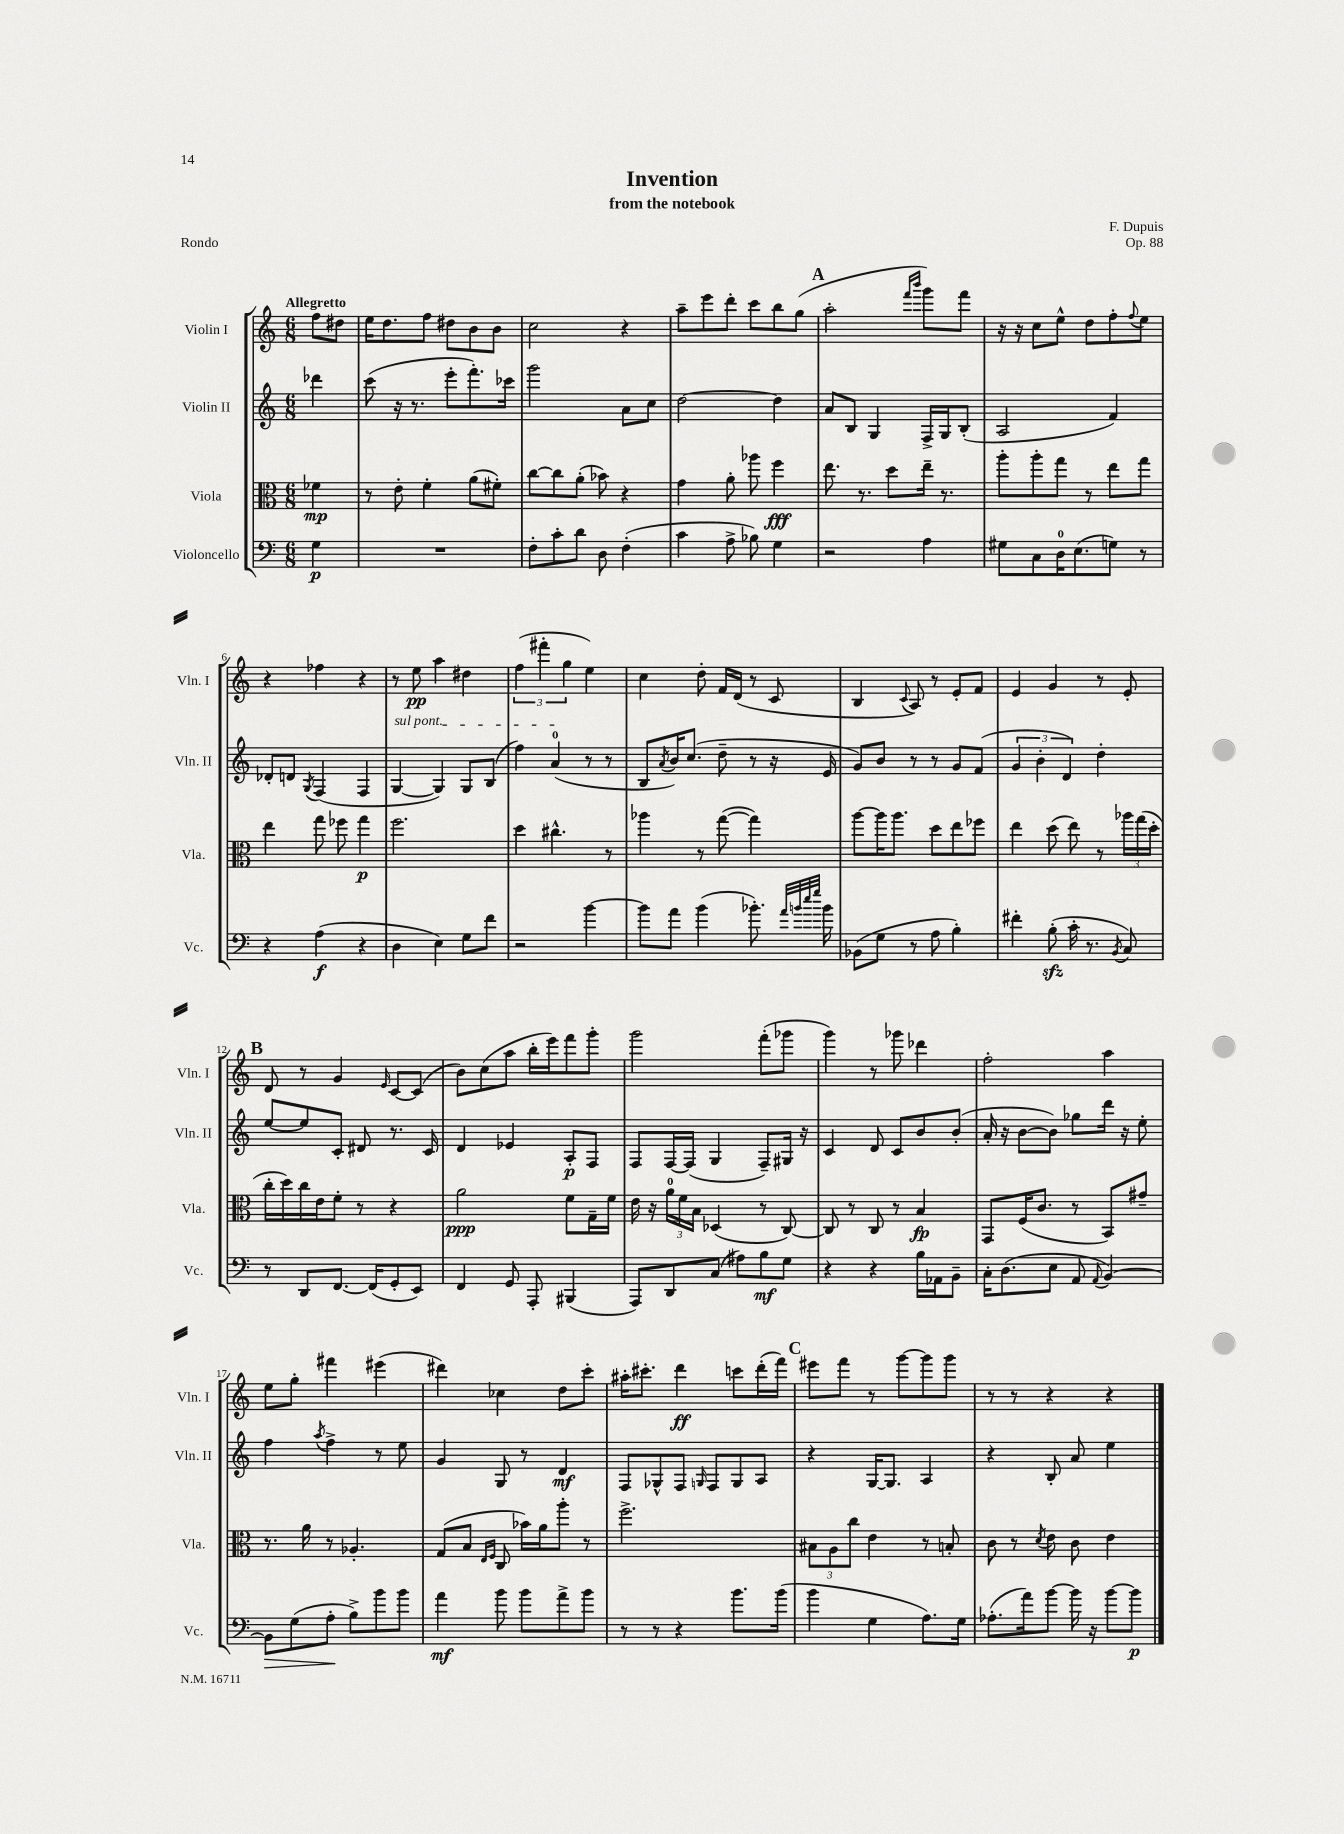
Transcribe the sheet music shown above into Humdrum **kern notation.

**kern	**kern	**kern	**kern
*staff4	*staff3	*staff2	*staff1
*clefF4	*clefC3	*clefG2	*clefG2
*k[]	*k[]	*k[]	*k[]
*M6/8	*M6/8	*M6/8	*M6/8
4G	4f-	4ddd-	8ff
.	.	.	8dd#
=	=	=	=
2.r	8r	(8ccc	16ee
.	.	.	8.dd
.	8e'	16r	.
.	.	8.r	.
.	4f'	.	8ff
.	.	8eee'	8dd#
.	(8a	8.fff')	8b
.	8f#')	.	8b
.	.	16ccc-	.
=	=	=	=
8F'	[8cc	2ggg	2cc
8c'	8cc]	.	.
8d	(8a'	.	.
8D	8b-)	.	.
(4F'	4r	8a	4r
.	.	8cc	.
=	=	=	=
4c	4g	[2dd	8aa~
.	.	.	8eee
8A^	8a'	.	8ddd'
8B-)	8aa-	.	8ccc
4G	4ff	4dd]	8bb
.	.	.	(8gg
=	=	=	=
2r	8.ee	8a	2aa'
.	.	8B	.
.	8.r	.	.
.	.	4G	.
.	8dd	.	.
.	.	.	16qqfff
.	.	.	16qqbbb
4A	16ee~	16F^	8ggg)
.	8.r	16G	.
.	.	(8B'	8fff
=	=	=	=
8G#	8aa'	2A	16r
.	.	.	16r
8C	8aa'	.	8cc
16D	8gg	.	8ee^^
(8.E	.	.	.
.	8r	.	8dd
8G)	8ee	4f)	8ff'
.	.	.	8qqff
8r	8gg	.	8ee
=	=	=	=
4r	4ee	8d-'	4r
.	.	8d	.
.	.	8qG	.
(4A	8gg	(4F	4ff-
.	8ff-	.	.
4r	4gg	4F	4r
=	=	=	=
4D	2.ff	[4G	8r
.	.	.	8ee
4E)	.	4G])	4aa
8G	.	8G	4dd#
8f	.	(8B	.
=	=	=	=
2r	4dd	4ff)	(6ff
.	.	.	6fff#'
.	4.cc#^^	(4a	.
.	.	.	6gg
[4b	.	8r	4ee)
.	8r	8r	.
=	=	=	=
8b]	4aa-	8B	4cc
.	.	8qa	.
8a	.	16b)	.
.	.	(8.cc	.
(4b	8r	.	8dd'
.	([8gg	8dd~	16f
.	.	.	(16d
8.b-')	4gg])	8r	8r
.	.	16r	8c
32qqa	.	.	.
32qqb	.	.	.
32qqee	.	.	.
32qqgg	.	.	.
16b	.	16e	.
=	=	=	=
(8BB-	[8aa	8g)	4B
8G	16aa]	8b	.
.	8.aa	.	.
.	.	.	8qqc
8r	.	8r	8A)
8A	8dd	8r	8r
4B')	8ee	8g	8e'
.	8ff-	(8f	8f
=	=	=	=
4f#'	4ee	6g	4e
.	.	6b'	.
(8B'	(8dd	.	4g
.	.	6d)	.
16c'	8ee)	.	.
8.r	.	.	.
.	8r	4dd'	8r
8qBB	.	.	.
8C)	24aa-	.	8e'
.	(24gg	.	.
.	24dd'	.	.
=	=	=	=
8r	16cc'	[8ee	8d
.	16dd)	.	.
8DD	16cc	8ee]	8r
.	16e	.	.
[8.FF	8f'	8c'	4g
.	8r	8d#	.
(16FF]	.	.	.
.	.	.	16qqe
8GG'	4r	8.r	[8c
8EE)	.	.	(8c]
.	.	16c	.
=	=	=	=
4FF	2a	4d	8b)
.	.	.	(8cc
8GG	.	4e-	8aa
8AAA'	.	.	16bb'
.	.	.	16eee)
(4BBB#	8f	8A'	8fff
.	16G~	8F	8ggg'
.	16f	.	.
=	=	=	=
8AAA)	16e	8F	2ggg
.	16r	.	.
8DD	24a	[16F	.
.	24f	.	.
.	.	(16F]	.
.	24B	.	.
(8C	(4D-	4G	.
8A#)	.	.	.
8B	8r	8F~)	(8fff'
8G	[8C)	16G#	8ggg-
.	.	16r	.
=	=	=	=
4r	8C]	4c	4ggg)
.	8r	.	.
4r	8C	8d	8r
.	8r	8c	8ggg-
16B	4B	8b	4ddd-
16AA-	.	.	.
8BB~	.	(8b'	.
=	=	=	=
16C'	8GG	16a'	2ff'
(8.D	.	16r	.
.	(16F	[8b	.
.	8.c	.	.
8E	.	8b])	.
8AA	8r	8gg-	.
8qqAA	.	.	.
[4BB)	8BB)	16ddd	4aa
.	.	16r	.
.	8g#~	8ee'	.
=	=	=	=
8BB]	8.r	4ff	8ee
(8G	.	.	8gg'
.	16a	.	.
.	.	8qaa	.
8A'	8r	4ff^	4fff#
8B^)	4.A-'	.	.
8b	.	8r	(4eee#
8b	.	8ee	.
=	=	=	=
4a	(8G	4g	4ddd#)
.	8B	.	.
.	16qqE	.	.
.	16qqF	.	.
8b	8C	8G	4cc-
8b	16b-)	8r	.
.	16a	.	.
8a^	8aa'	4d	8dd
8b	8r	.	8ccc'
=	=	=	=
8r	2.ff^	8F	16aa#'
.	.	.	8.ccc#'
8r	.	8G-^^	.
4r	.	8F	4ddd
.	.	16qqG	.
.	.	8F	.
8.b	.	8G	8ccc
.	.	8A	(16ddd'
(16b	.	.	16fff)
=	=	=	=
4b	12B#	4r	8eee#
.	12A	.	.
.	.	.	8fff
.	12cc	.	.
4G	4e	[16G	8r
.	.	8.G]	.
.	.	.	[8ggg
8.A)	8r	4A	8ggg]
.	8B'	.	8ggg
16G	.	.	.
=	=	=	=
(8.A-'	8c	4r	8r
.	8r	.	8r
16a)	.	.	.
.	8qd	.	.
[8b	8e	8B'	4r
16b]	8c	8a	.
16r	.	.	.
[8b	4e	4ee	4r
8b]	.	.	.
==	==	==	==
*-	*-	*-	*-
